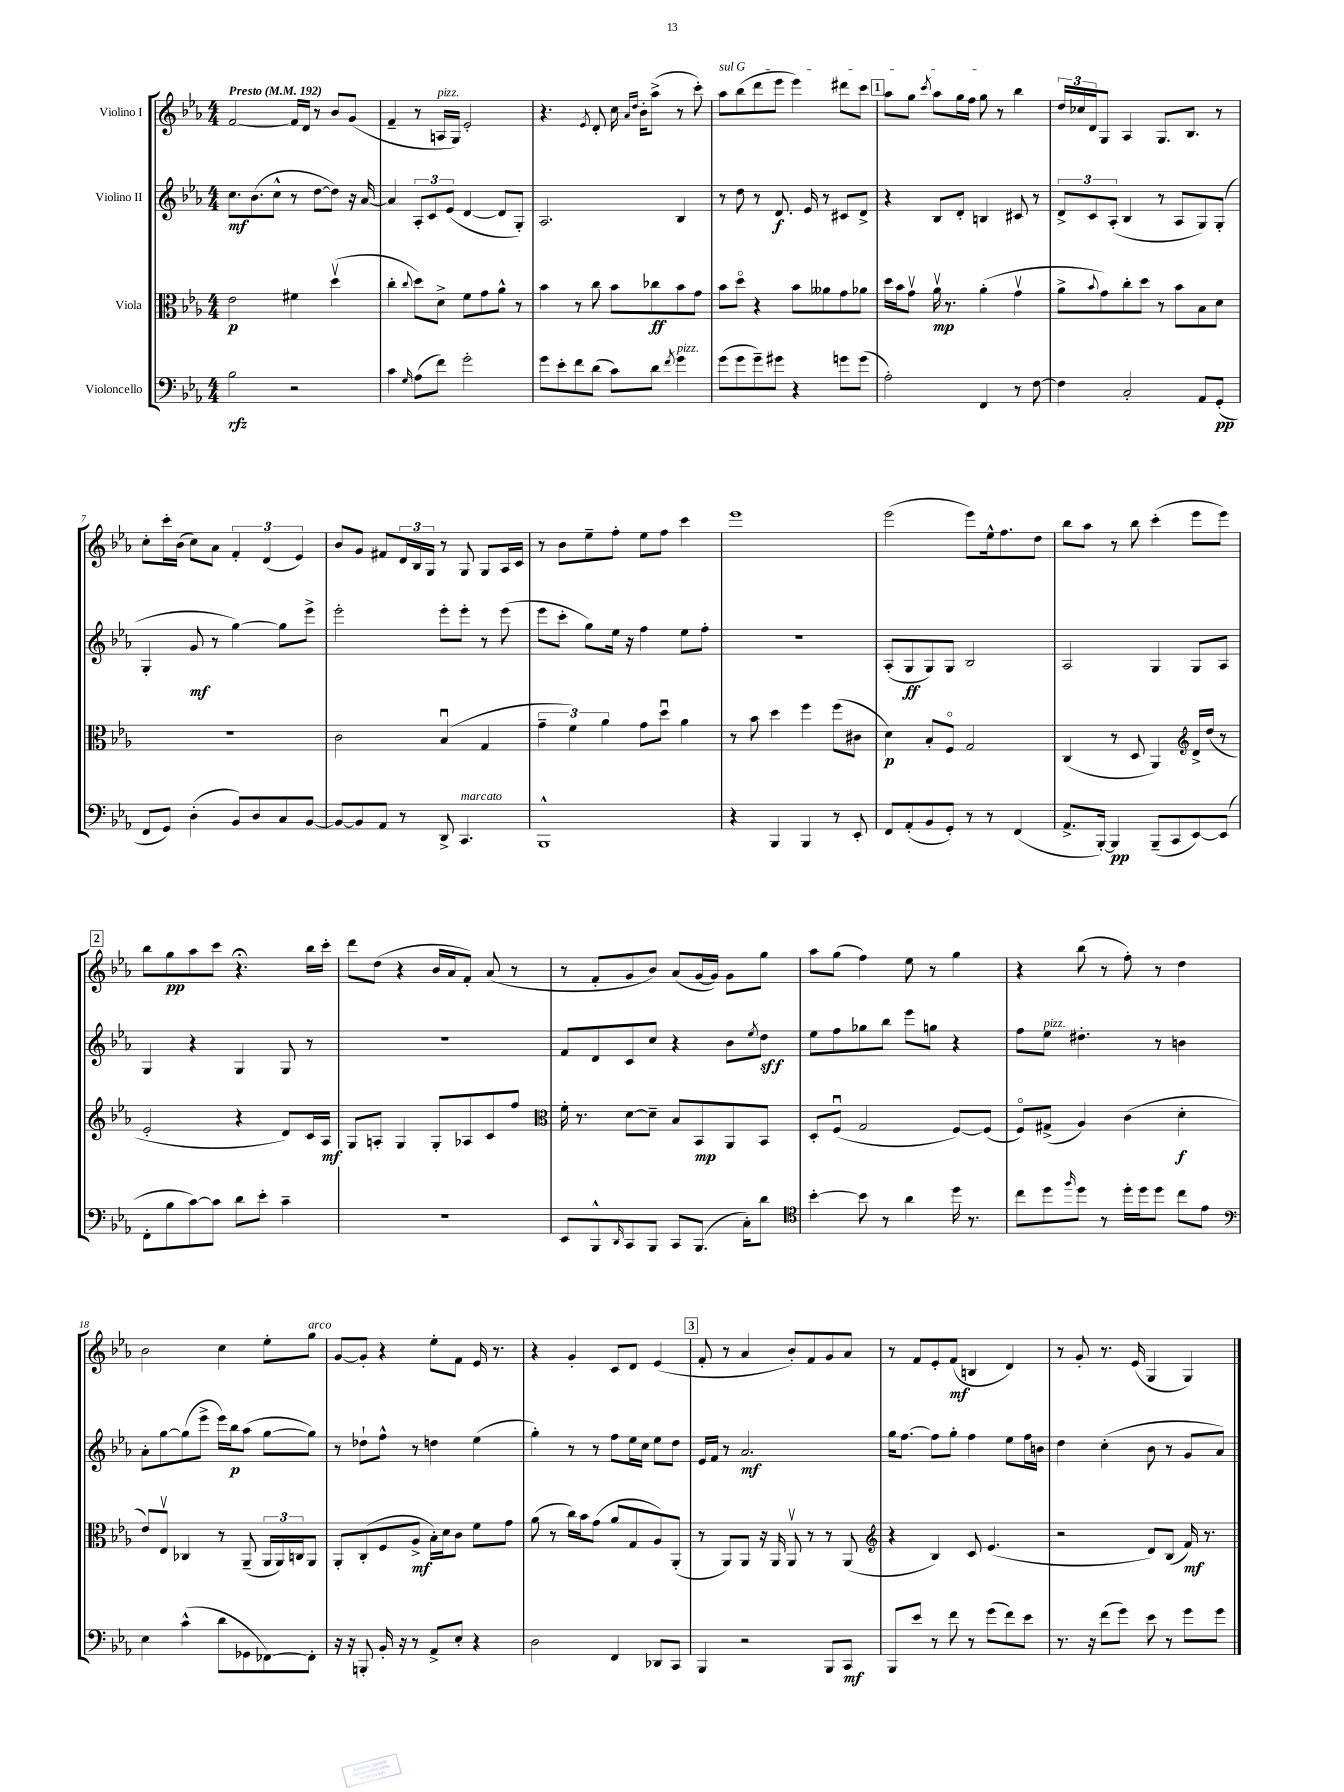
<<
\new StaffGroup <<
\new Staff = "s0" \with { instrumentName = "Violino I" } {
    \clef treble \key ees \major \numericTimeSignature \time 4/4 \tempo "Presto" 4 = 192
    f'2~ f'16 d'16 r8 bes'8 g'8( |
    f'4-- r8 a16^\markup { \italic "pizz." } g16) ees'2-. |
    r4. \acciaccatura { ees'8 } d'8-. c''16 \grace { aes'16 d''16 } bes'16-. aes''8->( r8 c'''8-.) |
    \once \override TextSpanner.bound-details.left.text = \markup { \italic "sul G" } aes''8\startTextSpan bes''8( d'''8 ees'''8 ees'''4) dis'''8 c'''8 |
    \mark \markup { \box "1" } aes''8 g''8 \acciaccatura { c'''8 } aes''8 g''16 f''16 g''8\stopTextSpan r8 bes''4 |
    \tuplet 3/2 { d''16 ces''16 d'16 } g8 aes4 g8. bes8. r8 |
    c''8-. c'''16-. bes'16( c''8) aes'8 \tuplet 3/2 { f'4-. d'4( ees'4) } |
    bes'8 g'8 fis'8 \tuplet 3/2 { d'16 bes16 g16 } r8 g8 g8 aes16 c'16 |
    r8 bes'8 ees''8-- f''8-. ees''8 f''8 c'''4 |
    ees'''1 |
    ees'''2( ees'''8) ees''16-^ f''8. d''8 |
    bes''8 aes''8 r8 bes''8 c'''4-.( ees'''8 ees'''8) |
    \mark \markup { \box "2" } bes''8 g''8\pp aes''8 c'''8 r4.\fermata bes''16 c'''16-. |
    d'''8 d''8( r4 bes'16 aes'16 f'8-.) aes'8( r8 |
    r8 f'8-. g'8 bes'8) aes'8( g'16~ g'16) g'8 g''8 |
    aes''8 g''8( f''4) ees''8 r8 g''4 |
    r4 bes''8( r8 f''8-.) r8 d''4 |
    bes'2 c''4 ees''8-. g''8^\markup { \italic "arco" } |
    g'8~ g'8-. r4 ees''8-. f'8 ees'16 r8. |
    r4 g'4-. c'8 d'8 ees'4( |
    \mark \markup { \box "3" } f'8-. r8 aes'4 bes'8-.) f'8 g'8 aes'8 |
    r8 f'8 ees'8-. f'8\mf( b4 d'4) |
    r8 g'8-. r8. ees'16( g4 g4) \bar "|." |
}
\new Staff = "s1" \with { instrumentName = "Violino II" } {
    \clef treble \key ees \major \numericTimeSignature \time 4/4
    c''8.\mf bes'8.( c''8-^ r8 d''8~ d''8) r16 aes'16~ |
    aes'4 \tuplet 3/2 { aes8-. c'8 ees'8( } d'4~ d'8 g8-.) |
    aes2. bes4 |
    r8 d''8 r8 d'8.\f ees'16 r8 cis'8 d'8-> |
    \mark \markup { \box "1" } r4 bes8 d'8-. b4 cis'8 r8 |
    \tuplet 3/2 { d'8-> c'8 aes8-.( } bes4 r8 aes8 g8) g8-.( |
    g4-. g'8\mf r8 g''4~) g''8 ees'''8-> |
    ees'''2-. ees'''8-. ees'''8-. r8 ees'''8( |
    ees'''8 c'''8-. g''8) ees''16 r16 f''4 ees''8 f''8-. |
    R1 |
    aes8-.( g8\ff g8) g8 bes2 |
    aes2 g4 g8 aes8 |
    \mark \markup { \box "2" } g4 r4 g4 g8 r8 |
    R1 |
    f'8 d'8 c'8 c''8 r4 bes'8 \acciaccatura { ees''8 } d''8\sff |
    ees''8 f''8 ges''8 bes''8 ees'''8 g''8 r4 |
    f''8 ees''8^\markup { \italic "pizz." } dis''4.-. r8 b'4 |
    aes'8-. g''8~ g''8( ees'''8-> ees'''16) bes''16\p aes''8( g''8~ g''8) |
    r8 des''8-! f''8-^ r8 d''4 ees''4( |
    g''4-.) r8 r8 f''8 ees''16 c''16 ees''8 d''8 |
    \mark \markup { \box "3" } ees'16 f'16 r8 aes'2.\mf |
    g''16 f''8.~ f''8 g''8-. f''4 ees''8 f''16 b'16 |
    d''4 c''4-.( bes'8 r8 g'8 aes'8) \bar "|." |
}
\new Staff = "s2" \with { instrumentName = "Viola" } {
    \clef alto \key ees \major \numericTimeSignature \time 4/4
    ees'2\p fis'4 d''4\upbow( |
    c''4-. \appoggiatura { c''8 } d''8) d'8-> f'8 g'8 aes'8-^ r8 |
    bes'4 r8 c''8 bes'8 ces''8\ff bes'8 g'8 |
    bes'8 d''8\flageolet r4 bes'8 aeses'8 g'8 aes'8 |
    \mark \markup { \box "1" } d''16 bes'16 g'8\upbow aes'16\upbow\mp r8. aes'4-.( g'4\upbow |
    aes'8-> \appoggiatura { bes'8 } g'8) c''8-. d''8 r8 bes'8 bes8 d'8 |
    R1 |
    c'2 bes4\downbow( g4 |
    \tuplet 3/2 { g'4-- f'4) aes'4 } g'8 d''8\downbow aes'4 |
    r8 bes'8 d''4 f''4 f''8( cis'8 |
    d'4\p) bes8-. f8\flageolet g2 |
    c4( r8 d8 aes,4) \clef treble d'16-> d''16( r8 |
    \mark \markup { \box "2" } ees'2-. r4 d'8) c'16 aes16\mf |
    g8 a8-. g4 g8-. aes8 c'8 f''8 |
    \clef alto f'16-. r8. d'8~ d'8-- bes8 bes,8\mp aes,8 bes,8 |
    d8-. f8\downbow( g2 f8~) f8( |
    f8\flageolet) gis8->( aes4) c'4( d'4-.\f |
    ees'8) ees8\upbow ces4 r8 aes,8--( \tuplet 3/2 { aes,16 aes,16) c16 } aes,8 |
    aes,8-. c8-.( f8 aes8->\mf bes16-.) d'16 c'8 f'8 g'8 |
    aes'8( r8 c''16) bes'16 g'8( aes'8 g8 aes8) aes,8-.( |
    \mark \markup { \box "3" } r8 aes,8) aes,8 r16 aes,16 aes,8\upbow r8 r8 aes,8( |
    \clef treble r4 bes4) c'8 ees'4.( |
    r2 d'8) bes8( f'16\mf) r8. \bar "|." |
}
\new Staff = "s3" \with { instrumentName = "Violoncello" } {
    \clef bass \key ees \major \numericTimeSignature \time 4/4
    bes2\rfz r2 |
    c'4 \grace { g16 } aes8( f'8) g'2-. |
    g'8 ees'8-. f'8 d'8( c'8) d'8 \acciaccatura { f'8 } g'4^\markup { \italic "pizz." } |
    g'8( g'8 g'8--) gis'8 r4 g'8 g'8( |
    \mark \markup { \box "1" } aes2-.) f,4 r8 f8~ |
    f4 c2-. aes,8 g,8-.\pp( |
    f,8 g,8) d4-.( bes,8) d8 c8 bes,8~ |
    bes,8~ bes,8 aes,8 r8 d,8-> c,4.^\markup { \italic "marcato" } |
    bes,,1-^ |
    r4 bes,,4 bes,,4 r8 ees,8-. |
    f,8 aes,8-.( bes,8 g,8-.) r8 r8 f,4( |
    aes,8.-> bes,,16~-.) bes,,4\pp bes,,8--( c,8 ees,8~) ees,8( |
    \mark \markup { \box "2" } f,8-. bes8 c'8~) c'8 d'8 ees'8-. c'4-- |
    R1 |
    ees,8 bes,,8-^ \grace { d,16 } c,8 bes,,8 c,8 bes,,8.( c16-.) d'8 |
    \clef tenor bes'4~-. bes'8 r8 aes'4 d''16 r8. |
    c''8 d''8 \grace { f''16 } d''8 r8 d''16-. d''16 d''8 c''8 ees'8 |
    \clef bass ees4 c'4-^( d'8 ges,8 fes,8~) fes,8-. |
    r16 r16 b,,8-. bes,16-. r16 r8 aes,8-> ees8-. r4 |
    d2 f,4 des,8 c,8 |
    \mark \markup { \box "3" } bes,,4 r2 bes,,8 c,8\mf |
    bes,,8 ees'8 r8 f'8 r8 g'8( f'8) ees'8 |
    r8. r16 f'8( g'8) ees'8 r8 g'8 g'8 \bar "|." |
}
>>
>>
